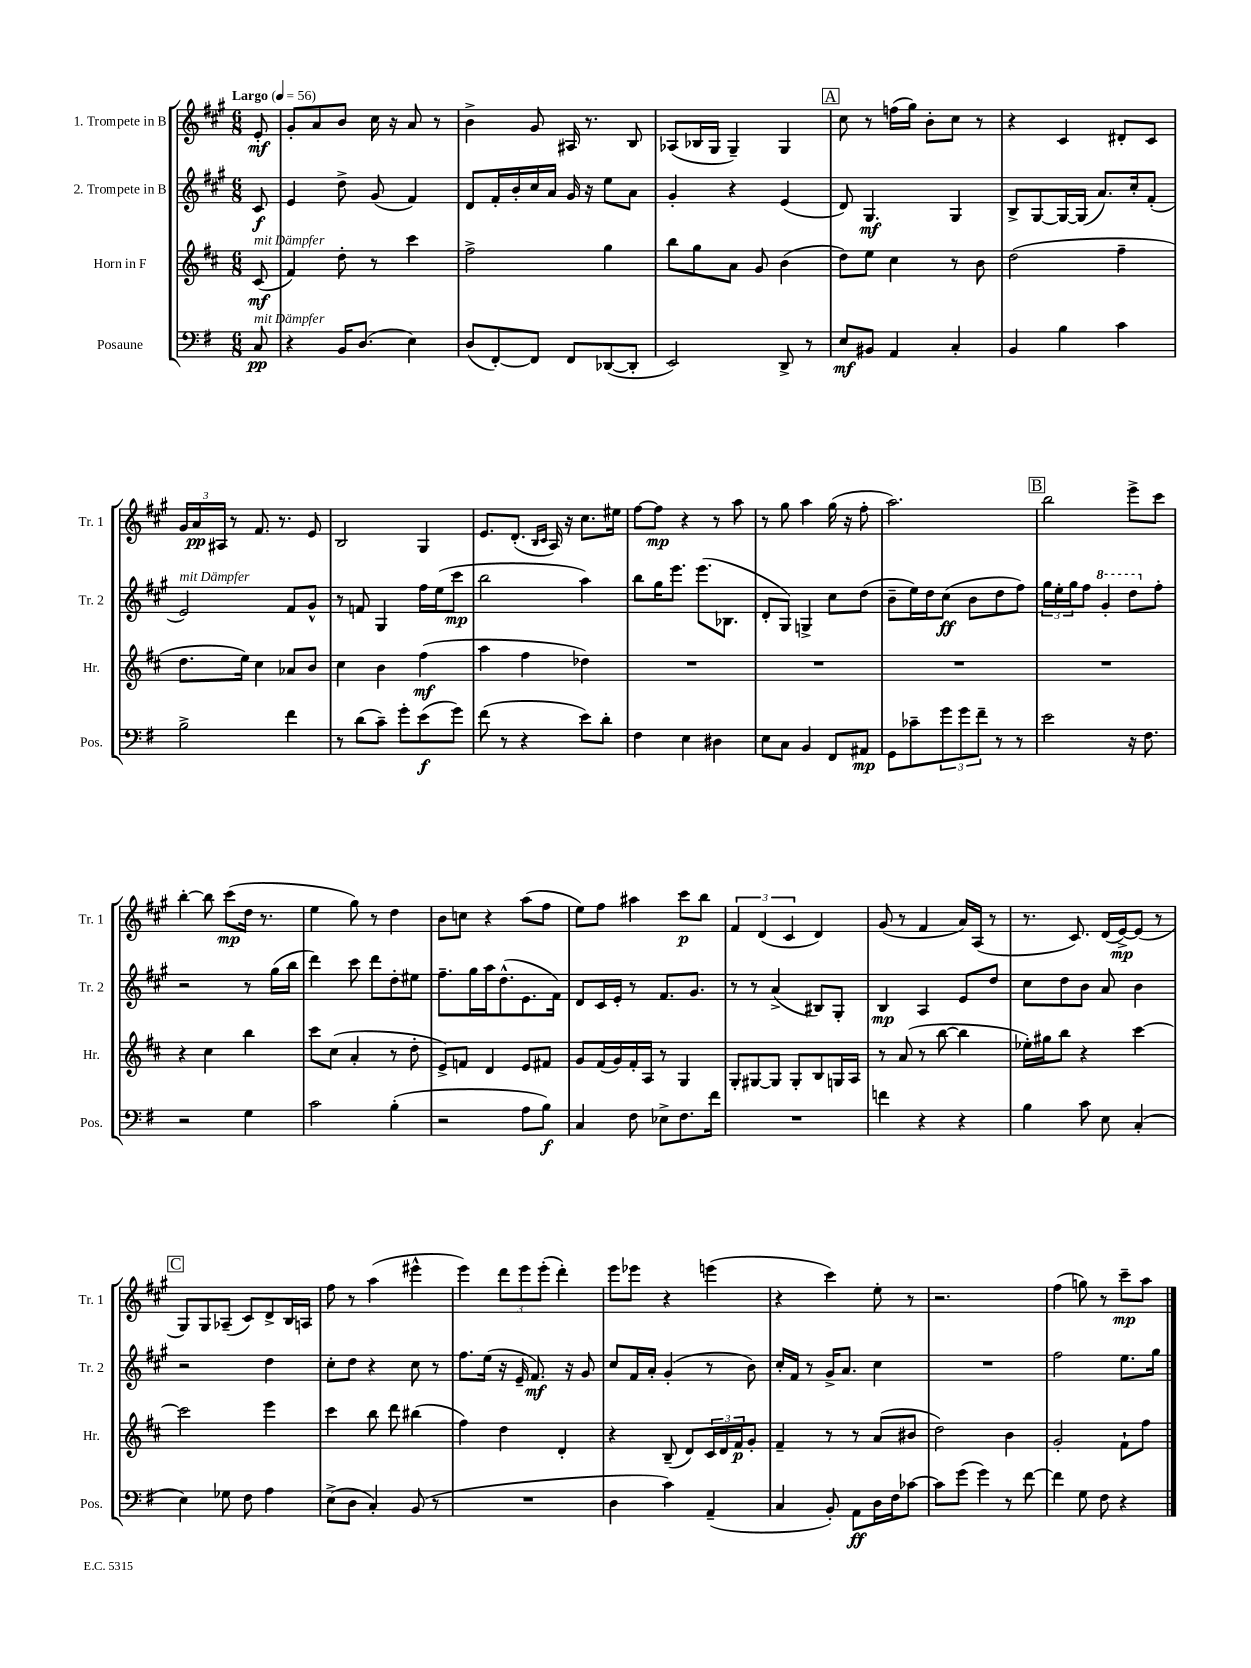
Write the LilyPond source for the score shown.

<<
\new StaffGroup <<
\new Staff = "s0" \with { instrumentName = "1. Trompete in B" shortInstrumentName = "Tr. 1" } {
    \clef treble \key a \major \numericTimeSignature \time 6/8 \partial 8 \tempo "Largo" 4 = 56
    e'8-.\mf |
    gis'8-. a'8 b'8 cis''16 r16 a'8 r8 |
    b'4-> gis'8 ais16 r8. b8 |
    aes8( bes16 gis16 gis4--) gis4 |
    \mark \markup { \box "A" } cis''8 r8 f''16( gis''16) b'8-. cis''8 r8 |
    r4 cis'4 dis'8-. cis'8 |
    \tuplet 3/2 { gis'16 a'16\pp ais16 } r8 fis'8. r8. e'8 |
    b2 gis4 |
    e'8. d'8.-.( \grace { b16 cis'16 } a16) r16 cis''8. eis''16 |
    fis''8~ fis''8\mp r4 r8 a''8 |
    r8 gis''8 a''4 gis''16( r16 fis''8-. |
    a''2.) |
    \mark \markup { \box "B" } b''2 e'''8-> cis'''8 |
    b''4~-. b''8 cis'''8\mp( d''16 r8. |
    e''4 gis''8) r8 d''4 |
    b'8 c''8 r4 a''8( fis''8 |
    e''8) fis''8 ais''4 cis'''8\p b''8 |
    \tuplet 3/2 { fis'4 d'4( cis'4 } d'4) |
    gis'8( r8 fis'4 a'16) a16( r8 |
    r8. cis'8.) d'16( e'16~->\mp) e'8( r8 |
    \mark \markup { \box "C" } gis8) gis8 aes8--( cis'8) d'8-> b16 a16 |
    fis''8 r8 a''4( eis'''4-^ |
    e'''4) \tuplet 3/2 { d'''8 e'''8 e'''8-.( } d'''4-.) |
    e'''8 ees'''8 r4 e'''4( |
    r4 cis'''4) e''8-. r8 |
    r2. |
    fis''4( g''8) r8 cis'''8--\mp a''8 \bar "|." |
}
\new Staff = "s1" \with { instrumentName = "2. Trompete in B" shortInstrumentName = "Tr. 2" } {
    \clef treble \key a \major \numericTimeSignature \time 6/8 \partial 8
    cis'8\f |
    e'4 d''8-> gis'8( fis'4) |
    d'8 fis'16-. b'16-. cis''16 a'16 gis'16 r16 e''8 a'8 |
    gis'4-. r4 e'4( |
    \mark \markup { \box "A" } d'8) gis4.\mf gis4 |
    b8-> gis8~ gis16~ gis16( a'8.) cis''16-. fis'8-.( |
    e'2^\markup { \italic "mit Dämpfer" }) fis'8 gis'8-^ |
    r8 f'8 gis4 fis''16 e''16( cis'''8\mp |
    b''2 a''4) |
    b''8 gis''16 e'''8. e'''8.( bes8. |
    d'8-. gis8) g4-> cis''8 d''8( |
    b'8-- e''16) d''16 cis''8\ff( b'8 d''8 fis''8) |
    \mark \markup { \box "B" } \tuplet 3/2 { gis''16 e''16-. gis''16 } fis''8 \ottava #1 gis''4-. d'''8 \ottava #0 fis''8-. |
    r2 r8 gis''16( b''16 |
    d'''4) cis'''8 d'''8 d''8-. eis''8 |
    fis''8.-- gis''16 a''16 d''8.-^( e'8. fis'16) |
    d'8 cis'16 e'16-. r8 fis'8. gis'8. |
    r8 r8 a'4->( bis8) gis8-. |
    b4\mp a4 e'8 d''8 |
    cis''8 d''8 b'8 a'8 b'4 |
    \mark \markup { \box "C" } r2 d''4 |
    cis''8-. d''8 r4 cis''8 r8 |
    fis''8. e''16( r16 e'16-- fis'8.\mf) r16 gis'8 |
    cis''8 fis'16 a'16-. gis'4-.( r8 b'8) |
    cis''16-. fis'16 r8 gis'16-> a'8. cis''4 |
    R2. |
    fis''2 e''8. gis''16 \bar "|." |
}
\new Staff = "s2" \with { instrumentName = "Horn in F" shortInstrumentName = "Hr." } {
    \clef treble \key d \major \numericTimeSignature \time 6/8 \partial 8
    cis'8\mf^\markup { \italic "mit Dämpfer" }( |
    fis'4) d''8-. r8 cis'''4 |
    fis''2-> g''4 |
    b''8 g''8 a'8 g'8 b'4( |
    \mark \markup { \box "A" } d''8) e''8 cis''4 r8 b'8 |
    d''2( fis''4-- |
    d''8. e''16) cis''4 aes'8 b'8 |
    cis''4 b'4 fis''4\mf( |
    a''4 fis''4 des''4) |
    R2. |
    R2. |
    R2. |
    \mark \markup { \box "B" } R2. |
    r4 cis''4 b''4 |
    cis'''8 cis''8( a'4-. r8 d''8-. |
    e'8->) f'8 d'4 e'8 fis'8 |
    g'8 fis'16( g'16) fis'16-. a16 r8 g4 |
    g8-. gis8~ gis8 gis8-. b8 g16 a16 |
    r8 a'8( r8 b''8~ b''4 |
    ees''16-.) gis''16 b''8 r4 cis'''4~ |
    \mark \markup { \box "C" } cis'''2 e'''4 |
    cis'''4 b''8 d'''8 bis''4( |
    fis''4) d''4 d'4-. |
    r4 b8--( d'8) \tuplet 3/2 { cis'16 d'16 fis'16\p } g'8-. |
    fis'4-- r8 r8 a'8( bis'8 |
    d''2) b'4 |
    g'2-. fis'8-! fis''8 \bar "|." |
}
\new Staff = "s3" \with { instrumentName = "Posaune" shortInstrumentName = "Pos." } {
    \clef bass \key g \major \numericTimeSignature \time 6/8 \partial 8
    c8\pp^\markup { \italic "mit Dämpfer" } |
    r4 b,16 d8.( e4) |
    d8( fis,8~-.) fis,8 fis,8 des,8~( des,8-. |
    e,2) d,8-> r8 |
    \mark \markup { \box "A" } e8\mf bis,8 a,4 c4-. |
    b,4 b4 c'4 |
    b2-> fis'4 |
    r8 d'8( c'8--) g'8-. e'8\f( g'8) |
    fis'8( r8 r4 e'8) d'8-. |
    fis4 e4 dis4 |
    e8 c8 b,4 fis,8 ais,8\mp |
    g,8 ces'8-- \tuplet 3/2 { g'8 g'8 fis'8-- } r8 r8 |
    \mark \markup { \box "B" } e'2 r16 fis8. |
    r2 g4 |
    c'2 b4-.( |
    r2 a8 b8\f) |
    c4 fis8 ees8-> fis8. fis'16 |
    R2. |
    f'4 r4 r4 |
    b4 c'8 e8 c4-.( |
    \mark \markup { \box "C" } e4) ges8 fis8 a4 |
    e8->( d8 c4-.) b,8( r8 |
    R2. |
    d4 c'4) a,4--( |
    c4 b,8-.) a,8\ff d16 fis16 ces'8~ |
    ces'8 g'8( g'4) r8 fis'8~ |
    fis'4 g8 fis8 r4 \bar "|." |
}
>>
>>
\layout { \context { \Score \remove "Bar_number_engraver" } }
